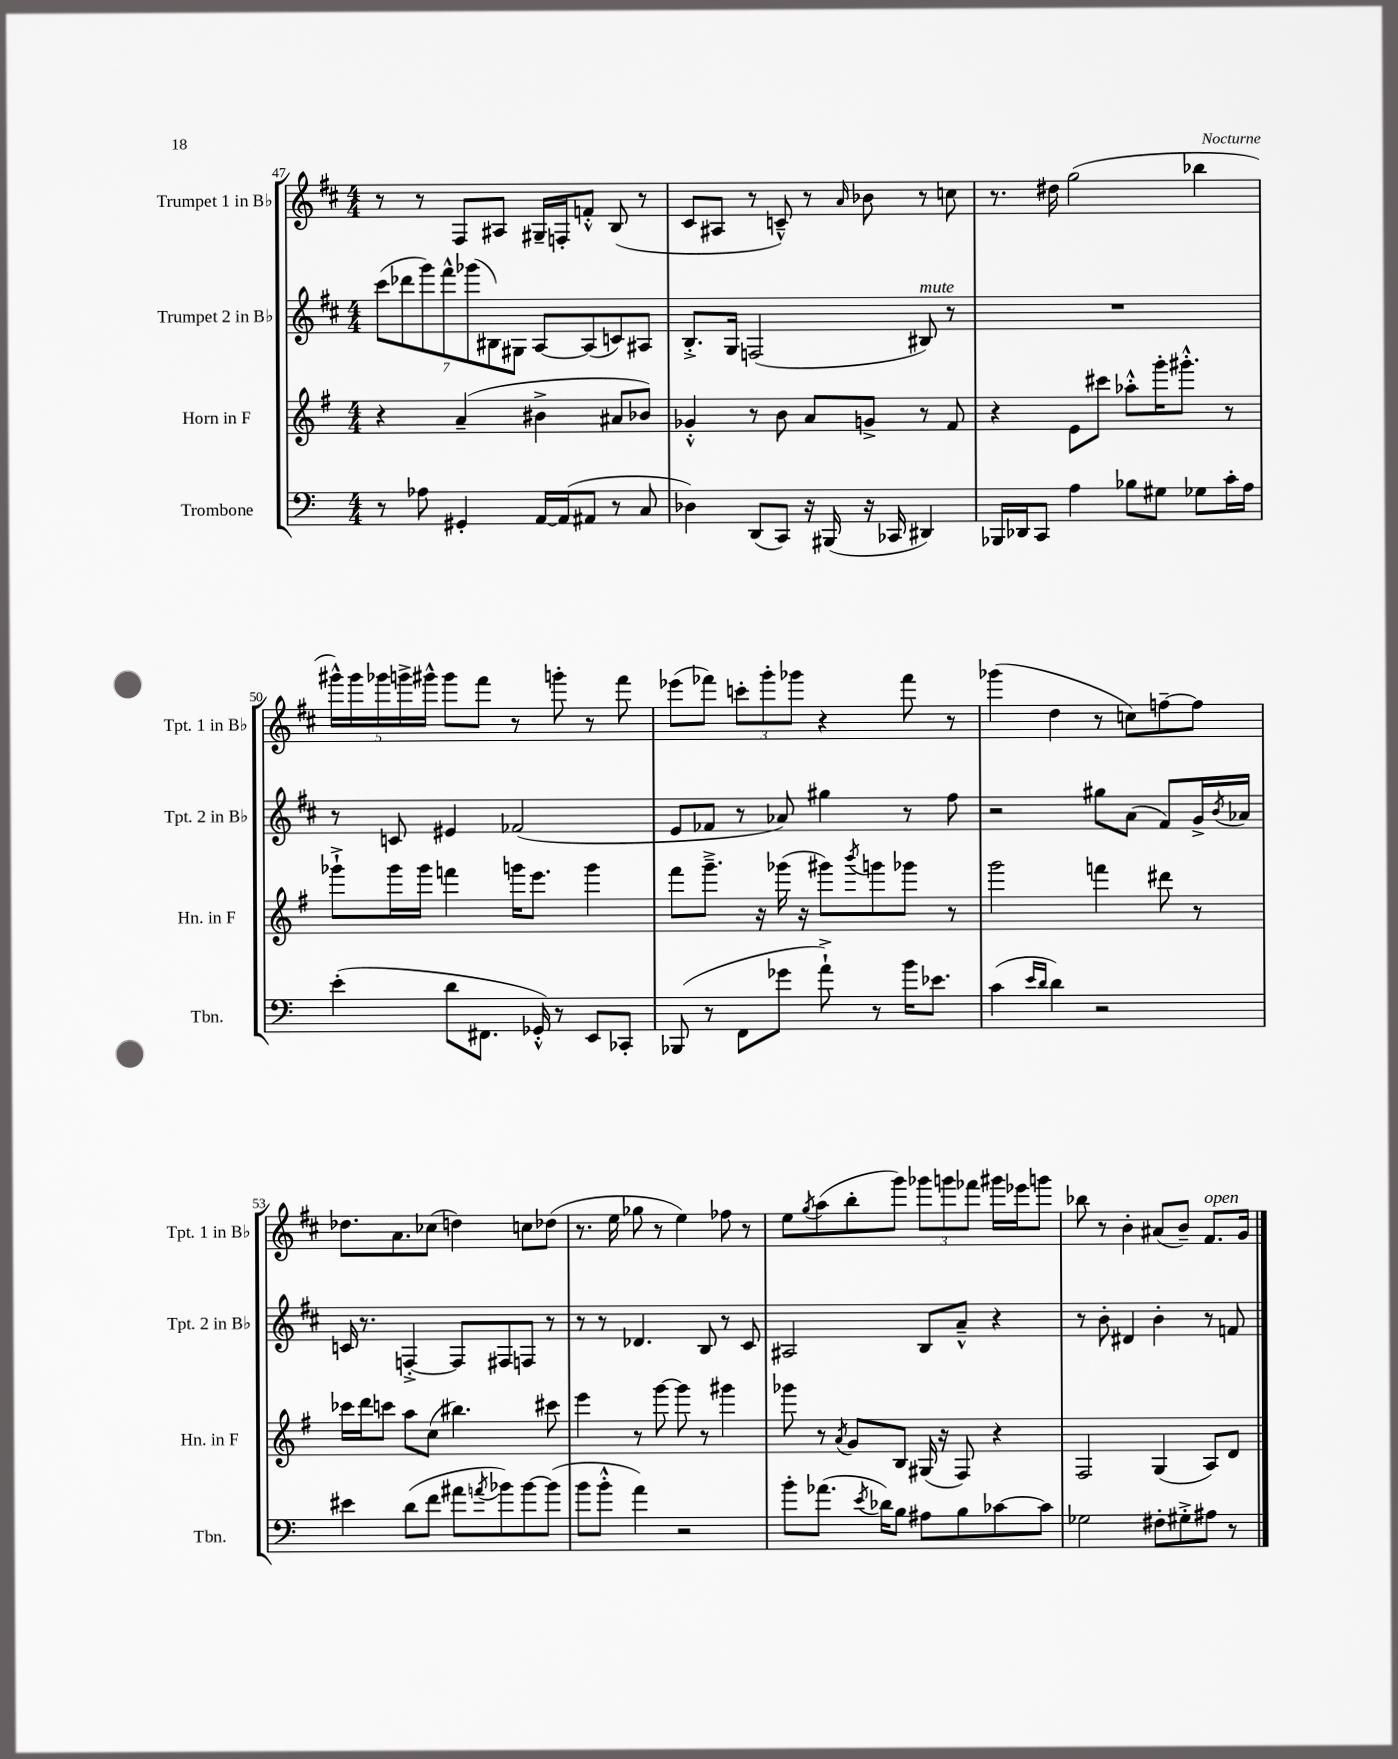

**kern	**kern	**kern	**kern
*part4	*part3	*part2	*part1
*staff4	*staff3	*staff2	*staff1
*I"Trombone	*I"Horn in F	*I"Trumpet 2 in B♭	*I"Trumpet 1 in B♭
*I'Tbn.	*I'Hn. in F	*I'Tpt. 2 in B♭	*I'Tpt. 1 in B♭
*clefF4	*clefG2	*clefG2	*clefG2
*k[]	*k[f#]	*k[f#c#]	*k[f#c#]
*M4/4	*M4/4	*M4/4	*M4/4
=47	=47	=47	=47
8r	4r	(14ccc#\L	8r
.	.	14ddd-X\	.
8A-X\	.	.	8r
.	.	14ggg\)	.
.	.	14fff#^^\	.
4GG#X'/	(4a~/	.	8F#/L
.	.	(14ggg-X\	.
.	.	14B#X\)	.
.	.	.	8A#X/J
.	.	14G#X\J	.
[16AA/LL	4b#X^\	[8A/L	16G#X~/LL
(16AA/J]	.	.	16Fn'/J
8AA#X/J	.	(8A/]	8fn'^^/J
8r	8a#X/L	8cn/)	(8B/
8C/	8b-X/J)	8A#X/J	8r
=48	=48	=48	=48
4D-X\)	4g-X'^^/	8.B'^/L	8c#/L
.	.	.	8A#X/J
.	.	16G/Jk	.
(8DD/L	8r	(2Fn/	8r
8CC/J)	8b\	.	8cn~^^/)
16r	8a/L	.	8r
(16BBB#X/	.	.	.
.	.	.	16qqa/
16r	8gn^/J	.	8b-X\
16CC-X/	.	.	.
!	!	!LO:TX:a:i:t=mute	!
4DD#X/)	8r	8B#X/)	8r
.	8f#/	8r	8ccn\
=49	=49	=49	=49
16BBB-X/LL	4r	1r	8.r
16DD-X/J	.	.	.
8CC/J	.	.	.
.	.	.	16dd#X\
4A\	8e\L	.	(2gg\
.	8ccc#X\J	.	.
8B-X\L	8aa-X'^^\L	.	.
8G#X\J	16ggg'\K	.	.
.	8.ggg#X'^^\J	.	.
8G-X\L	.	.	4bb-X\
16c'\L	8r	.	.
16A\JJ	.	.	.
!!LO:LB:g=z
=50	=50	=50	=50
(4e'\	8ggg-X`^\L	8r	20ggg#X^^\LL)
.	.	.	20ggg#\
.	.	.	20ggg-X\
.	16ggg-\L	8cn/	.
.	.	.	20gggn^\
.	16ggg-\JJ	.	.
.	.	.	20ggg#X^^\JJ
8d\L	4fffn\	4e#X/	8ggg#\L
8.FF#X\J	.	.	8fff#\J
.	16gggn\KL	(2f-X/	8r
16GG-X'^^/)	8.eee\J	.	.
8r	.	.	8gggn'\
8EE/L	4ggg\	.	8r
8CC-X'/J	.	.	8fff#\
=51	=51	=51	=51
(8BBB-X/	8fff#\L	8e/L	(8eee-X\L
8r	8.ggg~^\J	8f-X/J	8fff-X\J)
8FF\L	.	8r	12cccn'\L
.	16r	.	.
.	.	.	12ggg'\
8g-X\J	(16ggg-X\	8a-X/)	.
.	.	.	12ggg-X\J
.	16r	.	.
8a`^\)	8ggg#X\L)	4gg#X\	4r
.	8qbbb/	.	.
8r	8gggn\	.	.
16b\KL	8ggg-X\J	8r	8fff-\
8.e-X\J	.	.	.
.	8r	8ff#\	8r
=52	=52	=52	=52
(4c\	2ggg\	2r	(4ggg-X\
16qqe/LL	.	.	.
16qqd/JJ	.	.	.
4d\)	.	.	4dd\
2r	4fffn\	8gg#X\L	8r
.	.	(8a\J	8ccn\L)
.	8ddd#X\	8f#/L)	[8ffn~\
.	8r	16g^/L	8ff\J]
.	.	8qb/	.
.	.	16a-X/JJ	.
!!LO:LB:g=z
=53	=53	=53	=53
4e#X\	16ccc-X\LL	16cn/	8.dd-X\L
.	16ddd\J	8.r	.
.	8cccn\J	.	.
.	.	.	8.a\
(8d\L	8aa\L	[4Fn'^/	.
8f\J	(8cc\J	.	(8cc-X\J
8a#X\L	4.bb#X\)	8F/L]	4ddn\)
8qan/	.	.	.
8b-X\)	.	8F#X/	.
[8b-\	.	8Fn/J	8ccn\L
(8b-\J]	8ccc#X\	8r	(8dd-X\J
=54	=54	=54	=54
8b\L	4eee\	8r	8.r
8b'^^\J	.	8r	.
.	.	.	16ee\
4a\)	8r	4.d-X/	8gg-X\
.	[8ggg\	.	8r
2r	8ggg\]	.	4ee\)
.	8r	8B/	.
.	4ggg#X\	8r	8ff-X\
.	.	8c#/	8r
=55	=55	=55	=55
8b'\L	8ggg-X\	2A#X/	8ee\L
.	.	.	8qgg/
(8.a-X\J	8r	.	(8aa\
.	8qa/	.	.
.	8g/L	.	8bb'\
8qe/	.	.	.
16d-X\KL)	.	.	.
8B\J	8B/J	.	8ggg\J)
8A#X\L	(16G#X/	8B/L	12ggg-X\L
.	16r	.	.
.	.	.	12gggn\
8B\	8F#/)	8a~^^/J	.
.	.	.	12fff-X\J
[8c-X\	4r	4r	16ggg#X\LL
.	.	.	16eee-X\J
8c-\J]	.	.	8gggn\J
=56	=56	=56	=56
2G-X\	2F#/	8r	8bb-X\
.	.	8b'\	8r
.	.	4d#X/	4b'\
8F#X'\L	(4G/	4b'\	(8a#X/L
8G#X'^\	.	.	8b~/J)
!	!	!	!LO:TX:a:i:t=open
8A#X\J	8A/L)	8r	8.f#/L
8r	8d/J	8fn/	.
.	.	.	16g/Jk
==	==	==	==
*-	*-	*-	*-
